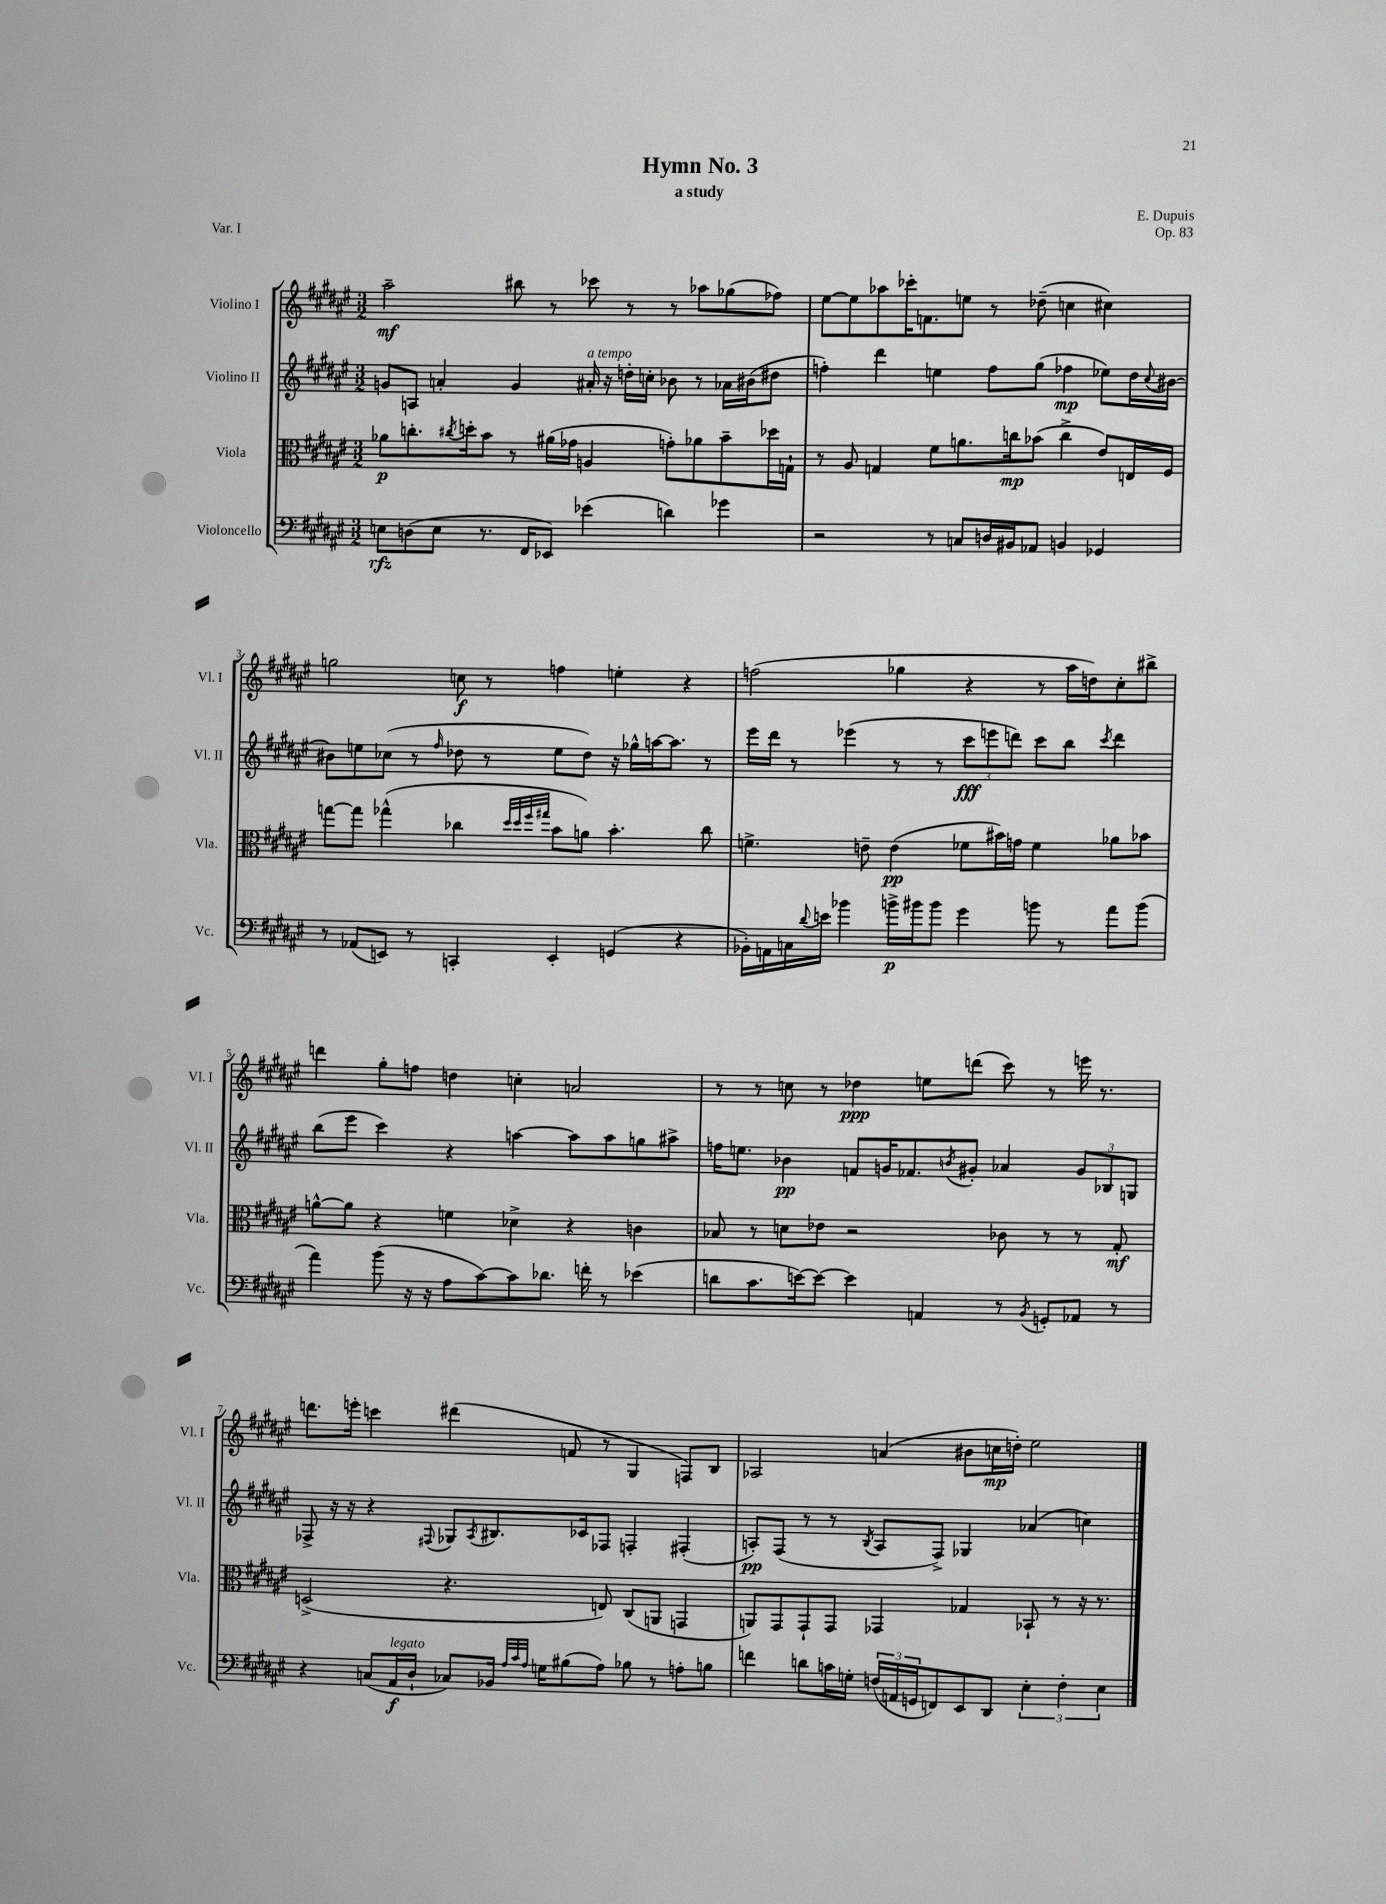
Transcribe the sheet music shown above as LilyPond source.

\header { title = "Hymn No. 3" composer = "E. Dupuis" subtitle = "a study" opus = "Op. 83" piece = "Var. I" }
<<
\new StaffGroup <<
\new Staff = "s0" \with { instrumentName = "Violino I" shortInstrumentName = "Vl. I" } {
    \clef treble \key fis \major \numericTimeSignature \time 3/2
    ais''2--\mf bis''8 r8 ces'''8 r8 r8 aes''8 ges''8( fes''8) |
    eis''8~ eis''8 aes''8 ces'''16-. f'8. e''8 r8 des''8--( c''4 cis''4) |
    g''2 c''8\f r8 f''4 e''4-. r4 |
    f''2( ges''4 r4 r8 ais''16 d''16) cis''8-. bis''8-> |
    d'''4 gis''8-. f''8 d''4 c''4-. a'2 |
    r8 r8 c''8 r8 des''4\ppp e''8 d'''8( cis'''8) r8 e'''16 r8. |
    d'''8. e'''16-. c'''4 dis'''4( f'8 r8 gis4 f8) b8 |
    aes2 a'4( bis'8 c''16\mp d''16-.) eis''2 \bar "|." |
}
\new Staff = "s1" \with { instrumentName = "Violino II" shortInstrumentName = "Vl. II" } {
    \clef treble \key fis \major \numericTimeSignature \time 3/2
    g'8 a8 a'4-. g'4 ais'16-.^\markup { \italic "a tempo" } r16 d''16-. c''16-. bes'8 r8 aes'16 bis'16( dis''8 |
    f''4-.) dis'''4 e''4 f''8 gis''8( fes''4\mp ees''8) dis''16 \appoggiatura { cis''8 } bis'16~ |
    bis'8 e''8 ces''8( r8 \grace { fis''16 } des''8 r8 e''8 des''8) r16 ges''16-^ a''16~ a''8. r8 |
    eis'''16 dis'''16 r8 ees'''4( r8 r8 \tuplet 3/2 { cis'''8\fff e'''8 d'''8) } cis'''8 b''8 \acciaccatura { cis'''8 } d'''4 |
    b''8( eis'''8 cis'''4) r4 a''4~ a''8 a''8 g''8 ais''8-> |
    f''16 e''8. bes'4\pp f'8 g'16 fes'8. \acciaccatura { b'8 } gis'8-. aes'4 \tuplet 3/2 { gis'8 bes8 g8 } |
    fes8-> r16 r16 r4 \appoggiatura { fis8 } ges8 \acciaccatura { ais8 } bis8. ces'16 fes8 f4-. fis4-.( |
    a8-.\pp) fis8( r8 r8 \acciaccatura { b8 } a8 fis8->) ges4 aes'4( c''4) \bar "|." |
}
\new Staff = "s2" \with { instrumentName = "Viola" shortInstrumentName = "Vla." } {
    \clef alto \key fis \major \numericTimeSignature \time 3/2
    aes'8\p c''8.-. \acciaccatura { cis''8 } d''16-. b'8 r8 ais'16( ges'16 a4 g'8-.) aes'8 b'8-- des''16 g16-! |
    r8 ais8 g4 fis'8 a'8. c''16\mp bes'8( c''4-> eis'8) e16 fis16 |
    g''8~ g''8 ges''4-^( ces''4 \grace { dis''32 dis''32 fis''32 gis''32 } b'8 a'8) b'4.-. ces''8 |
    f'4.-> e'8-- e'4\pp( fes'8 bis'16) g'16 fes'4 aes'8 bes'8 |
    a'8~-^ a'8 r4 f'4 des'4-> r4 c'4 |
    bes8 r8 d'8 ees'8 r2 ces'8 r8 r8 gis8-.\mf |
    d2->( r4. e8) cis8( a,8 g,4 |
    a,8) gis,8 gis,8-! gis,8 ges,4 ges4 bes,8-! r8 r16 r8. \bar "|." |
}
\new Staff = "s3" \with { instrumentName = "Violoncello" shortInstrumentName = "Vc." } {
    \clef bass \key fis \major \numericTimeSignature \time 3/2
    e8\rfz d8( e8 r8. fis,16 ees,8) ees'4( d'4) ges'4 |
    r2 r8 c8 d16 bis,16 aes,8 b,4 ges,4 |
    r8 aes,8( e,8) r8 c,4-. e,4-. g,4( r4 |
    bes,16-.) a,16 c16 \appoggiatura { dis'8 } e'16 bes'4 b'16->\p bis'16 bis'8 gis'4 b'8 r8 ais'8 b'8( |
    ais'4) b'8( r16 r16 ais8 cis'8~) cis'8 des'8. f'16-. r8 ees'4( |
    d'8 cis'8. e'16~) e'8~ e'4 a,4 r8 \acciaccatura { b,8 } g,8-. aes,8 r8 |
    r4 c8( ais,16\f^\markup { \italic "legato" } dis16-! ces8) bes,16 \grace { ais32 cis'32 ais32 } g16 bis8( ais8) bes8 r8 a8-. b8 |
    f'4 d'8 c'16 g16-. \tuplet 3/2 { f16( a,16 g,16 } f,8) eis,8 dis,8 \tuplet 3/2 { eis4-. f4-. eis4 } \bar "|." |
}
>>
>>
